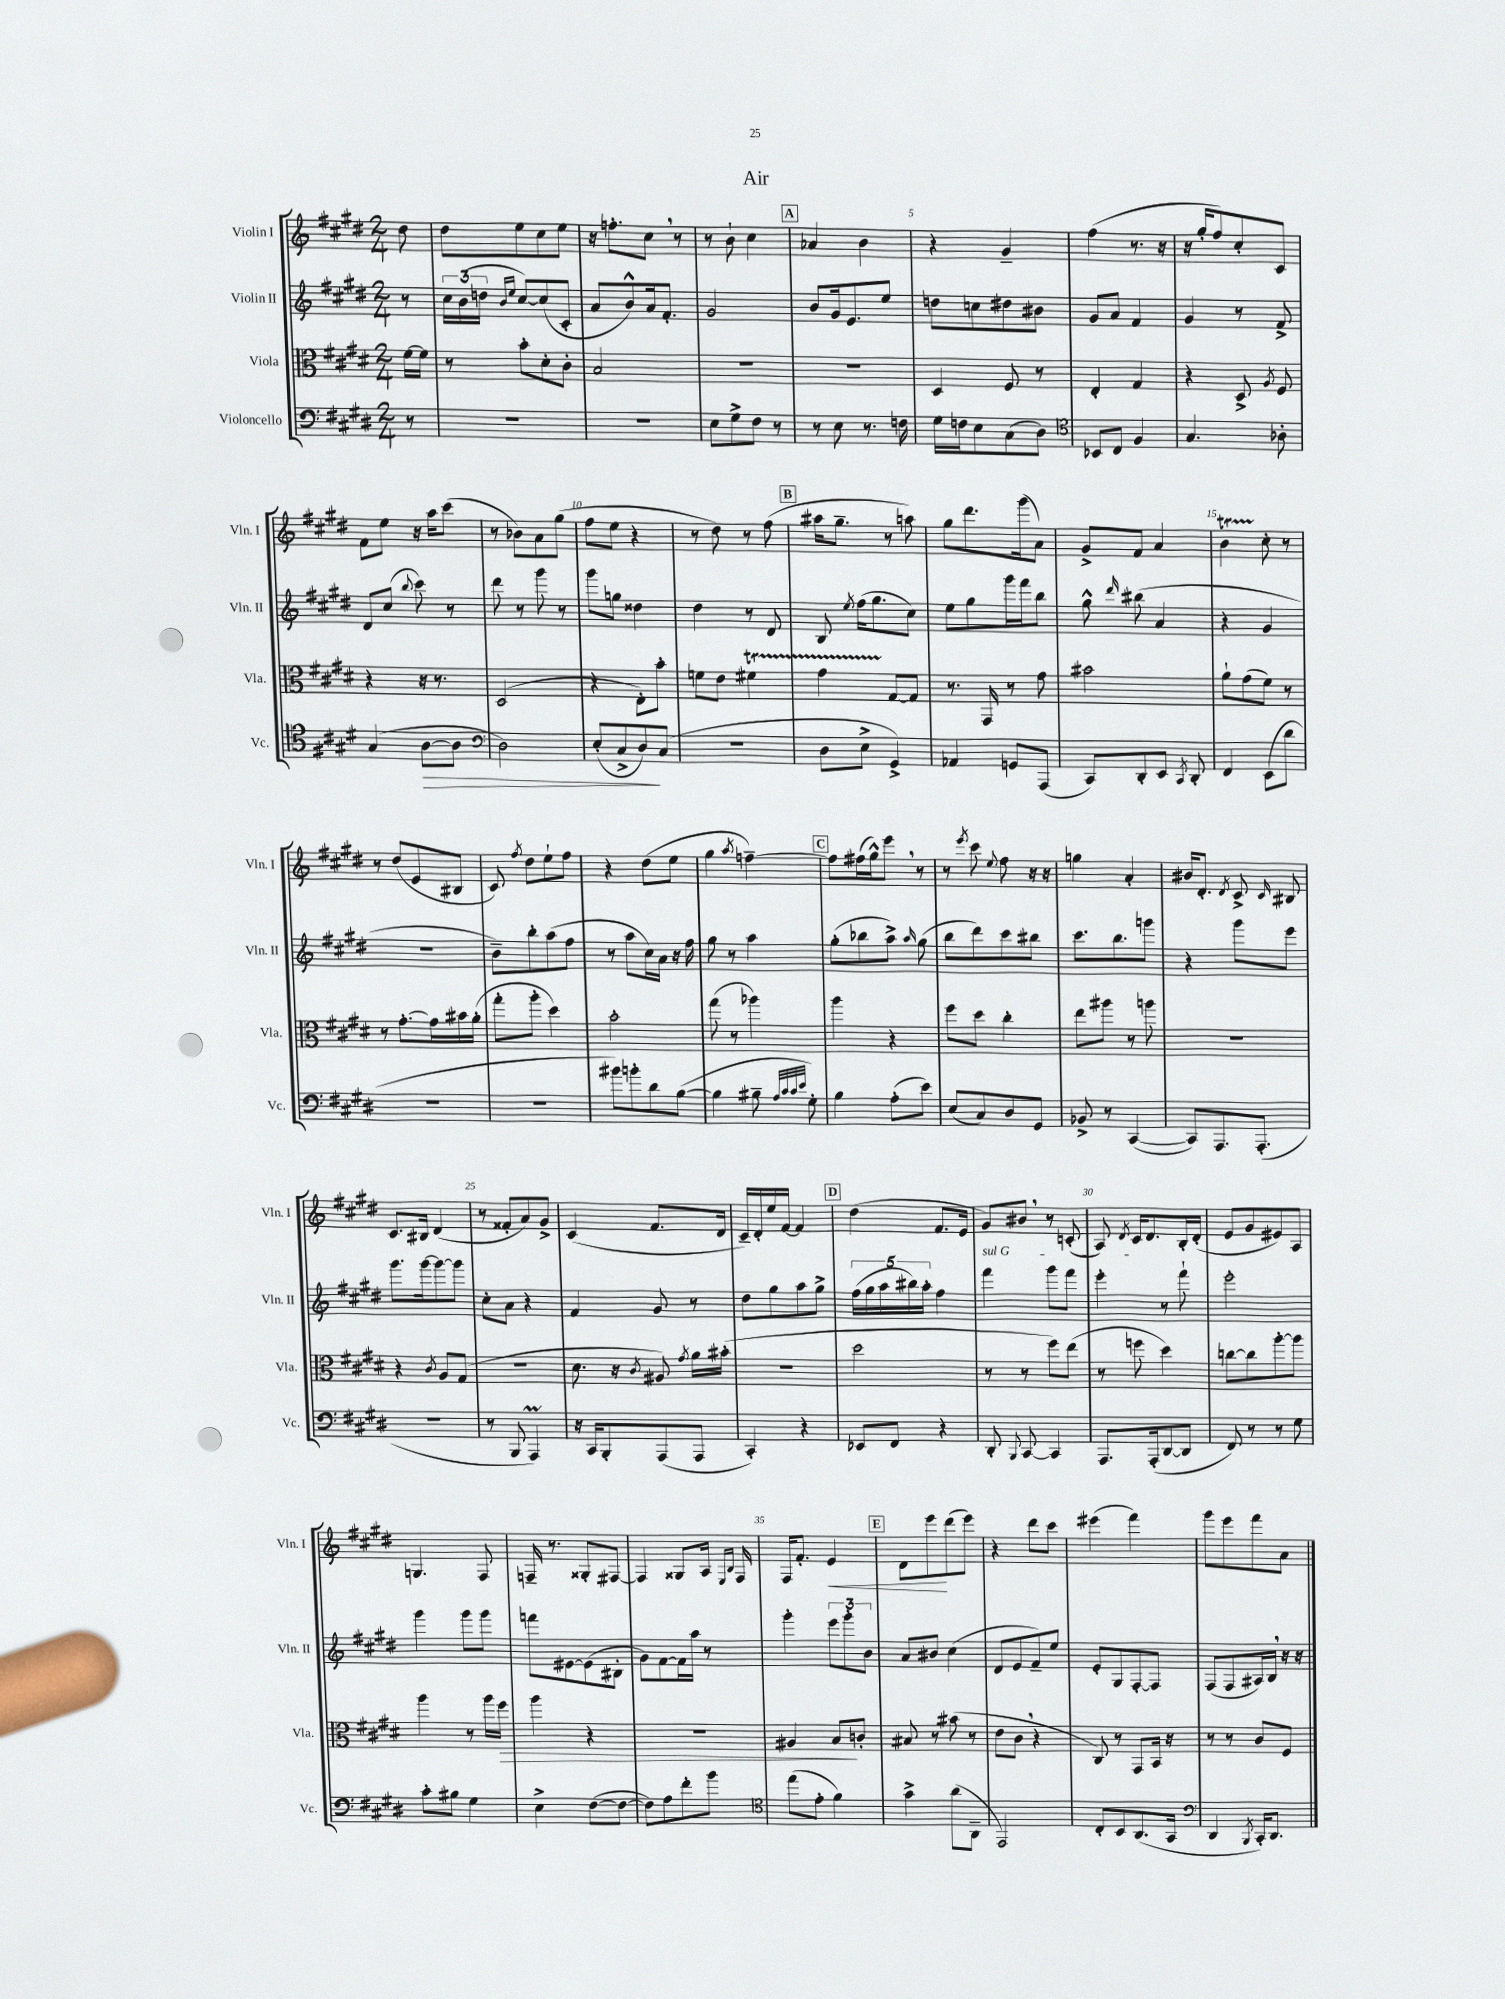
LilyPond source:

\header { title = "Air" }
<<
\new StaffGroup <<
\new Staff = "s0" \with { instrumentName = "Violin I" shortInstrumentName = "Vln. I" } {
    \clef treble \key e \major \numericTimeSignature \time 2/4 \partial 8
    \autoBeamOff dis''8 |
    dis''8[ e''8 cis''8 e''8] |
    r16 f''8.[-. cis''8] \breathe r8 |
    r8 b'8-! cis''4 |
    \mark \markup { \box "A" } aes'4 b'4 |
    r4 gis'4-- |
    fis''4( r8. r16 |
    r16 gis''16[-. fis''8) cis''8-. cis'8] |
    fis'8[ e''8] r16 a''16[ cis'''8]( |
    r8 bes'8[) a'8 gis''8]( |
    fis''8[ e''8] r4 |
    r8 dis''8) r8 fis''8( |
    \mark \markup { \box "B" } ais''16[ gis''8.]-- r8 a''8) |
    gis''8[ dis'''8. gis'''16( a'8]) |
    gis'8[-> fis'8] a'4 |
    b'4\startTrillSpan cis''8-.\stopTrillSpan r8 |
    r8 dis''8[( e'8 bis8] |
    cis'8) \acciaccatura { fis''8 } dis''8[ e''8-! fis''8] |
    r4 dis''8[( e''8] |
    gis''4 \acciaccatura { a''8 } f''4~--) |
    \mark \markup { \box "C" } f''8[ fis''16( gis''16-^) e'''8] \breathe r8 |
    r8 \acciaccatura { e'''8 } cis'''8 \appoggiatura { e''8 } fis''8 r16 r16 |
    g''4 a'4-. |
    bis'16[ dis'8.]-. \acciaccatura { dis'8 } cis'8-> \grace { cis'16 } bis8 |
    cis'8.[ bis16] dis'4( |
    r8 fisis'8[-. a'8) gis'8]-> |
    cis'4( fis'8.[ dis'16] |
    cis'16[--) dis'16-. e''16 fis'16]~ fis'4 |
    \mark \markup { \box "D" } dis''4( fis'8.[ e'16] |
    gis'8[) bis'8] \breathe r8 c'8-.( |
    a8) \acciaccatura { dis'8 } cis'16[ dis'8. b16-. dis'16]-.( |
    e'8[ gis'8 eis'8) a8] |
    g4. fis8 |
    f16-- r8. gisis8[-. fis8]~ |
    fis4 gisis8[ a16] \grace { e16[ b16] } fis16 |
    fis16[ fis'8.]-. e'4\< |
    \mark \markup { \box "E" } dis'8[ e'''8\! dis'''8( e'''8]) |
    r4 dis'''8[ cis'''8] |
    eis'''4( fis'''4) |
    gis'''8[ e'''8 fis'''8 a'8] \bar "|." |
}
\new Staff = "s1" \with { instrumentName = "Violin II" shortInstrumentName = "Vln. II" } {
    \clef treble \key e \major \numericTimeSignature \time 2/4 \partial 8
    \autoBeamOff r8 |
    \tuplet 3/2 { cis''16[ b'16( d''16] } \grace { b'16[ e''16] } cis''8[~) cis''8( cis'8]-. |
    a'8[ b'8-^) a'16 fis'8.]-. |
    gis'2 |
    \mark \markup { \box "A" } b'8[ gis'16 e'8. e''8] |
    d''8[ c''8 dis''8 bis'8] |
    gis'8[ a'8] fis'4 |
    gis'4 r8 fis'8-> |
    dis'8[ cis''8]( \appoggiatura { b''8 } cis'''8) r8 |
    dis'''8 r8 gis'''8 r8 |
    gis'''8[ g''8] disis''4 |
    dis''4 r8 dis'8 |
    \mark \markup { \box "B" } b8 \acciaccatura { e''8 } fis''16[( gis''8. cis''8]) |
    e''8[ gis''8 gis'''16 fis'''16 b''8] |
    gis''8-^ \grace { dis'''16 } bis''8( a'4 |
    r4 gis'4 |
    R2 |
    b'8[--) b''8-. a''8( fis''8] |
    r8 a''8[ cis''16) a'16] r16 fis''16 |
    gis''8 r8 a''4 |
    \mark \markup { \box "C" } gis''8[-.( bes''8 a''8]->) \grace { a''16 } gis''8( |
    b''8[ dis'''8) cis'''8 bis''8] |
    cis'''8.[ b''8. g'''8] |
    r4 gis'''8[ e'''8] |
    gis'''8.[ gis'''16~ gis'''8~ gis'''8] |
    cis''8[-. a'8] r4 |
    fis'4 gis'8 r8 |
    dis''8[ gis''8 a''8 gis''8]-> |
    \mark \markup { \box "D" } \tuplet 5/4 { fis''16[( gis''16 a''16 bis''16) a''16]-. } fis''4 |
    \once \override TextSpanner.bound-details.left.text = \markup { \italic "sul G" } fis'''4\startTextSpan gis'''8[ fis'''8] |
    e'''4-.\stopTextSpan r8 fis'''8-! |
    e'''2-. |
    gis'''4 gis'''8[ gis'''8] |
    f'''8[ eis'8~ eis'8( bis8]-. |
    gis'8[) fis'8~ fis'16 a''16] r8 |
    gis'''4-. \tuplet 3/2 { e'''8[ gis'''8-. b'8] } |
    \mark \markup { \box "E" } a'8[ bis'8] cis''4( |
    dis'8[ e'8 fis'8--) e''8] |
    e'8[-. gis8 fis8~-. fis8] |
    fis8[( fis8 ais16) b16] \breathe r16 r16 \bar "|." |
}
\new Staff = "s2" \with { instrumentName = "Viola" shortInstrumentName = "Vla." } {
    \clef alto \key e \major \numericTimeSignature \time 2/4 \partial 8
    \autoBeamOff fis'16[~ fis'16] |
    r8 b'8[-. dis'8-. cis'8]-. |
    b2 |
    R2 |
    \mark \markup { \box "A" } R2 |
    dis4 fis8 r8 |
    e4-. gis4 |
    r4 dis8-> \acciaccatura { a8 } fis8 |
    r4 r16 r8. |
    dis2( |
    r4 e8[-.) b'8]-. |
    f'8[ e'8] fis'4\startTrillSpan |
    \mark \markup { \box "B" } gis'4 gis8[~\stopTrillSpan gis8] |
    r8. gis,16 r8 gis'8 |
    bis'2 |
    a'8[-! gis'8( fis'8]) r8 |
    r8 gis'8.[~-. gis'16 bis'16 a'16]-.( |
    gis''8[-. a''8]-. dis''4) |
    b'2-. |
    gis''8( r8 aes''4) |
    \mark \markup { \box "C" } a''4 r4 |
    fis''8[ dis''8] cis''4-. |
    e''8[ ais''8] r8 a''8 |
    R2 |
    r4 \acciaccatura { cis'8 } a8[ gis8]( |
    r2 |
    dis'8. r16 \acciaccatura { cis'8 } ais8) \acciaccatura { gis'8 } a'16[ bis'16]-.( |
    R2 |
    \mark \markup { \box "D" } dis''2 |
    r8 r8 fis''8[) e''8]( |
    r8 f''8 dis''4) |
    c''8[~ c''8 a''8~-. a''8] |
    a''4 r8 a''16[ fis''16]\> |
    a''4 r4 |
    R2 |
    ais4 b8[\! c'8]-. |
    \mark \markup { \box "E" } bis8 r8 bis'8( r8 |
    e'8[ cis'8] \breathe r4 |
    cis8) r8 gis,8[ b,16] r16 |
    r8 r8 cis'8[ fis8] \bar "|." |
}
\new Staff = "s3" \with { instrumentName = "Violoncello" shortInstrumentName = "Vc." } {
    \clef bass \key e \major \numericTimeSignature \time 2/4 \partial 8
    \autoBeamOff r8 |
    r2 |
    R2 |
    e8[ gis8-> fis8] r8 |
    \mark \markup { \box "A" } r8 e8 r8. f16 |
    gis16[ f16 e8 cis8( dis8]) |
    \clef tenor bes,8[ cis8] fis4 |
    gis4. aes8-. |
    gis4( a8[~\> a8] |
    \clef bass dis2) |
    e8[-.( cis8-> dis8\!) cis8]( |
    r2 |
    \mark \markup { \box "B" } dis8[ e8]-> gis,4->) |
    aes,4 g,8[ a,,8]( |
    cis,8[) dis,8-. e,8] \acciaccatura { cis,8 } dis,8-. |
    fis,4 e,8[( dis'8] |
    r2 |
    r2 |
    bis'8[) b'8-. dis'8 b8]~( |
    b4 bis8-- \grace { a32[ cis'32 cis'32 e'32] } gis8-.) |
    \mark \markup { \box "C" } b4 a8[-.( e'8]) |
    e8[( cis8) dis8 gis,8] |
    bes,8-> r8 cis,4~( |
    cis,8[) a,,8. a,,8.]-.( |
    r2 |
    r8 b,,8 a,,4\prall) |
    r16 cis,16[ b,,8-. a,,8( a,,8] |
    cis,4-.) r4 |
    \mark \markup { \box "D" } ees,8[ fis,8] r4 |
    dis,8-. \appoggiatura { b,,8 } cis,8~ cis,4 |
    a,,8.[ a,,16-.( dis,8~ dis,8] |
    fis,8) r8 r8 gis8 |
    cis'8[-. bis8] gis4 |
    e4-> fis8[~( fis8]~ |
    fis8[) a8 fis'8-. b'8] |
    \clef tenor e''8[( e'8]-. fis'4) |
    \mark \markup { \box "E" } gis'4-> a'8[( a,8]-- |
    e,2) |
    cis8[-. b,8 a,8.( gis,16] |
    \clef bass dis,4 \acciaccatura { b,,8 } cis,16[-.) dis,8.] \bar "|." |
}
>>
>>
\layout { \context { \Score \override BarNumber.break-visibility = ##(#f #t #t) barNumberVisibility = #(every-nth-bar-number-visible 5) } }
